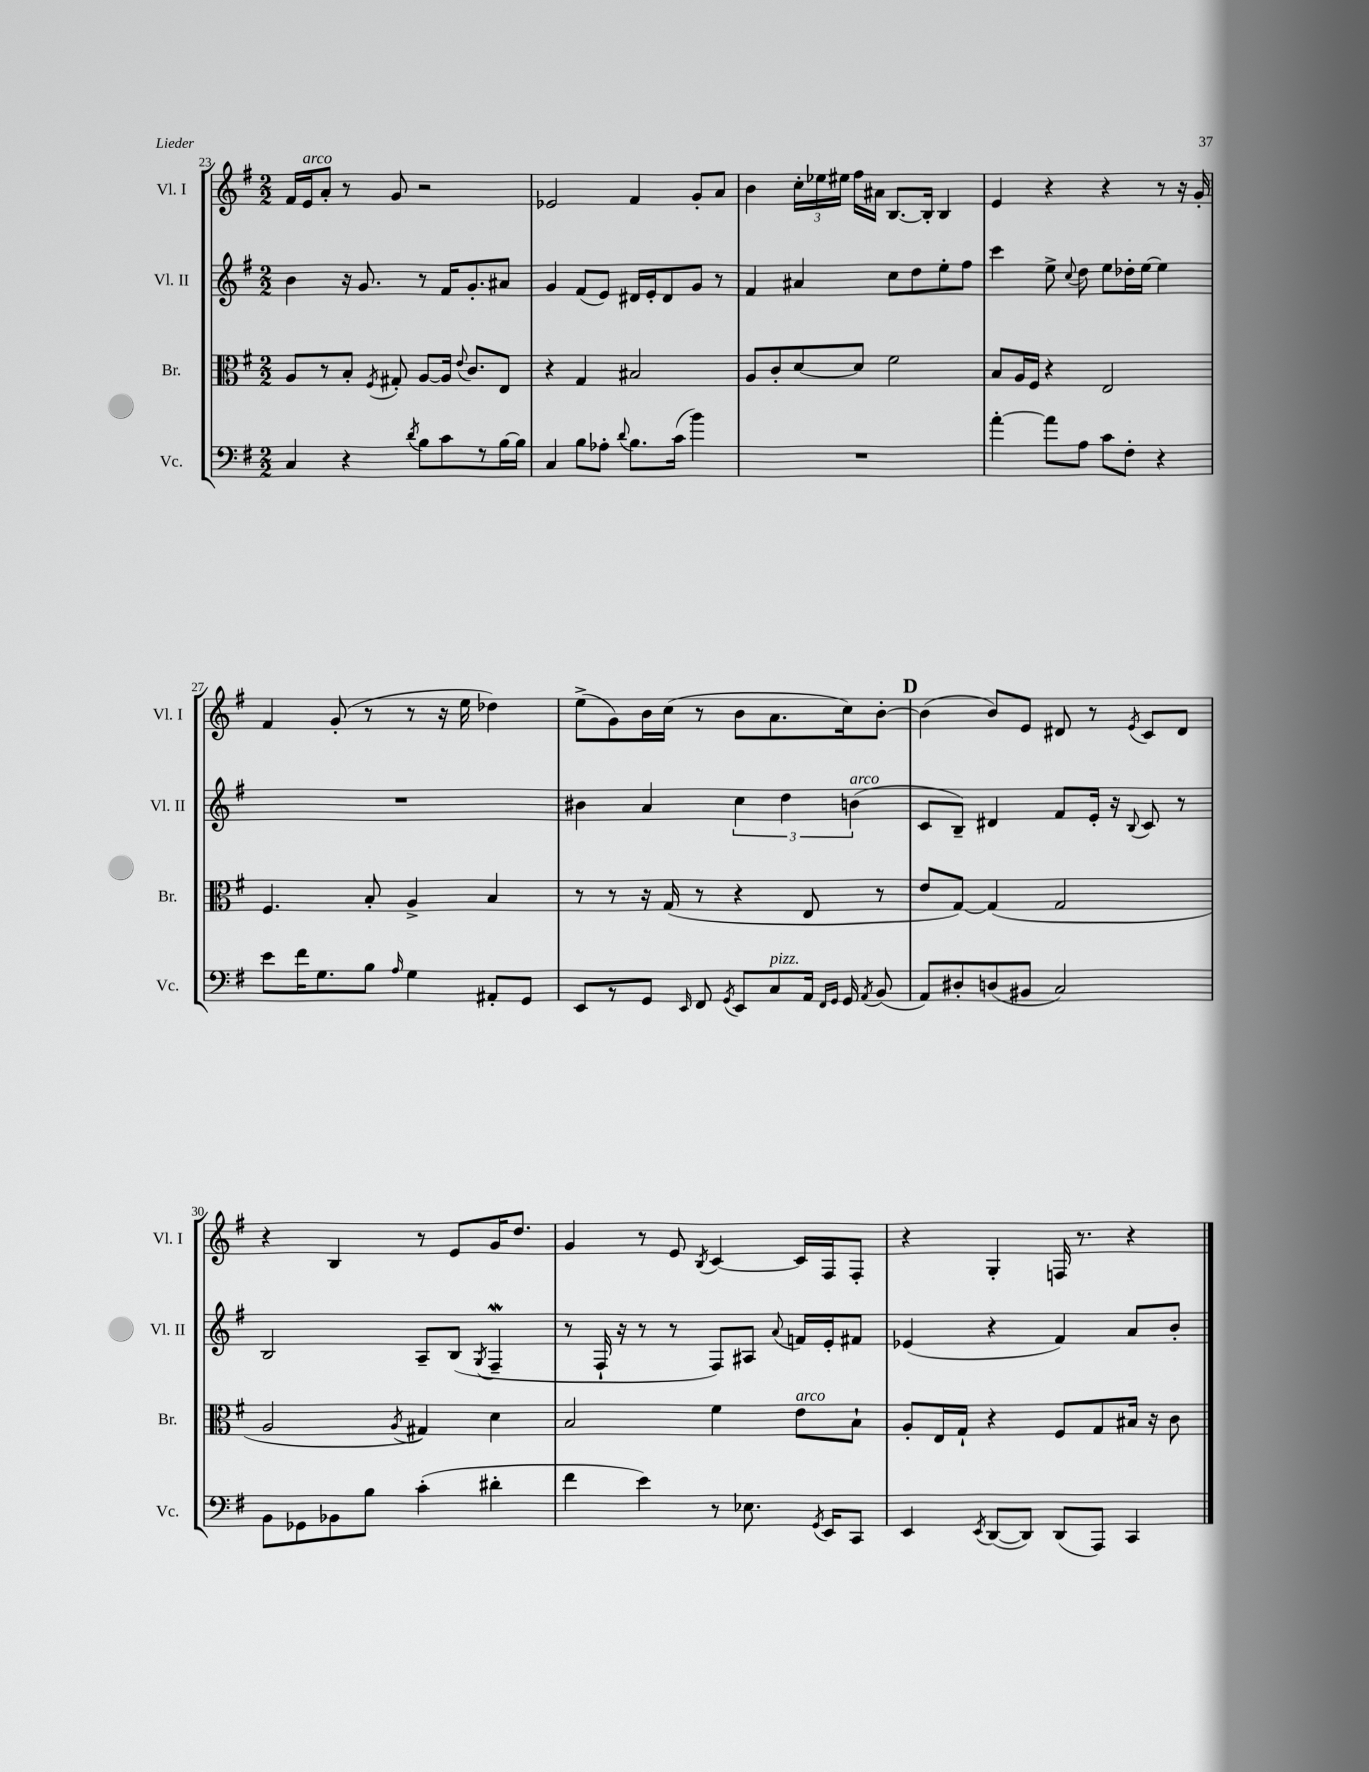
<<
\new StaffGroup <<
\new Staff = "s0" \with { instrumentName = "Vl. I" shortInstrumentName = "Vl. I" } {
    \clef treble \key g \major \numericTimeSignature \time 2/2
    \autoBeamOff fis'16[ e'16^\markup { \italic "arco" } a'8]-. r8 g'8 r2 |
    ees'2 fis'4 g'8[-. a'8] |
    b'4 \tuplet 3/2 { c''16[-. ees''16 eis''16] } fis''16[ ais'16] b8.[~ b16]-. b4 |
    e'4 r4 r4 r8 r16 g'16-. |
    fis'4 g'8-.( r8 r8 r16 e''16 des''4) |
    e''8[->( g'8) b'16 c''16]( r8 b'8[ a'8. c''16) b'8]~-. |
    \mark \markup { \bold "D" } b'4( b'8[) e'8] dis'8 r8 \acciaccatura { e'8 } c'8[ dis'8] |
    r4 b4 r8 e'8[ g'16 d''8.] |
    g'4 r8 e'8 \acciaccatura { b8 } c'4~ c'16[ fis16 fis8]-. |
    r4 g4-. f16 r8. r4 \bar "|." |
}
\new Staff = "s1" \with { instrumentName = "Vl. II" shortInstrumentName = "Vl. II" } {
    \clef treble \key g \major \numericTimeSignature \time 2/2
    \autoBeamOff b'4 r16 g'8. r8 fis'16[ g'8.-. ais'8] |
    g'4 fis'8[( e'8]) dis'16[ e'16-. dis'8 g'8] r8 |
    fis'4 ais'4 c''8[ d''8 e''8-. fis''8] |
    c'''4 e''8-> \appoggiatura { c''8 } d''8 e''8[ des''16-. e''16]~ e''4 |
    R1 |
    bis'4 a'4 \tuplet 3/2 { c''4 d''4 b'4^\markup { \italic "arco" }( } |
    \mark \markup { \bold "D" } c'8[ b8]--) dis'4 fis'8[ e'16]-. r16 \appoggiatura { b8 } c'8 r8 |
    b2 a8[-- b8]( \acciaccatura { g8 } fis4--\mordent |
    r8 fis16-! r16 r8 r8 fis8[) ais8] \appoggiatura { a'8 } f'16[ e'16-. fis'8] |
    ees'4( r4 fis'4) a'8[ b'8]-. \bar "|." |
}
\new Staff = "s2" \with { instrumentName = "Br." shortInstrumentName = "Br." } {
    \clef alto \key g \major \numericTimeSignature \time 2/2
    \autoBeamOff a8[ r8 b8]-. \acciaccatura { fis8 } gis8-. a8[~ a16] \appoggiatura { e'8 } c'8.[ e8] |
    r4 g4 bis2 |
    a8[ c'8-. d'8~ d'8] fis'2 |
    b8[ a16 fis16] r4 e2 |
    fis4. b8-. a4-> b4 |
    r8 r8 r16 g16( r8 r4 e8 r8 |
    \mark \markup { \bold "D" } e'8[ g8]~) g4( g2 |
    a2 \acciaccatura { a8 } gis4) d'4 |
    b2 fis'4 e'8[^\markup { \italic "arco" } b8]-! |
    a8[-. e16 g16]-! r4 fis8[ g8 bis16] r16 c'8 \bar "|." |
}
\new Staff = "s3" \with { instrumentName = "Vc." shortInstrumentName = "Vc." } {
    \clef bass \key g \major \numericTimeSignature \time 2/2
    \autoBeamOff c4 r4 \acciaccatura { d'8 } b8[ c'8 r8 b16~ b16] |
    c4 b8[ aes8]-. \appoggiatura { d'8 } b8.[ c'16]( b'4) |
    R1 |
    a'4~-. a'8[ a8] c'8[ fis8]-. r4 |
    e'8[ fis'16 g8. b8] \grace { a16 } g4 ais,8[-. g,8] |
    e,8[ r8 g,8] \grace { e,16 } fis,8 \acciaccatura { g,8 } e,8[ c8^\markup { \italic "pizz." } a,16] \grace { fis,16[ g,16] } g,16 \acciaccatura { a,8 } b,8( |
    \mark \markup { \bold "D" } a,8[) dis8-. d8( bis,8] c2) |
    b,8[ ges,8 bes,8 b8] c'4-.( dis'4-. |
    fis'4 e'4) r8 ees8. \acciaccatura { g,8 } e,16[ c,8] |
    e,4 \acciaccatura { e,8 } d,8[~( d,8]) d,8[( a,,8]) c,4 \bar "|." |
}
>>
>>
\layout { \context { \Score currentBarNumber = #23 } }
